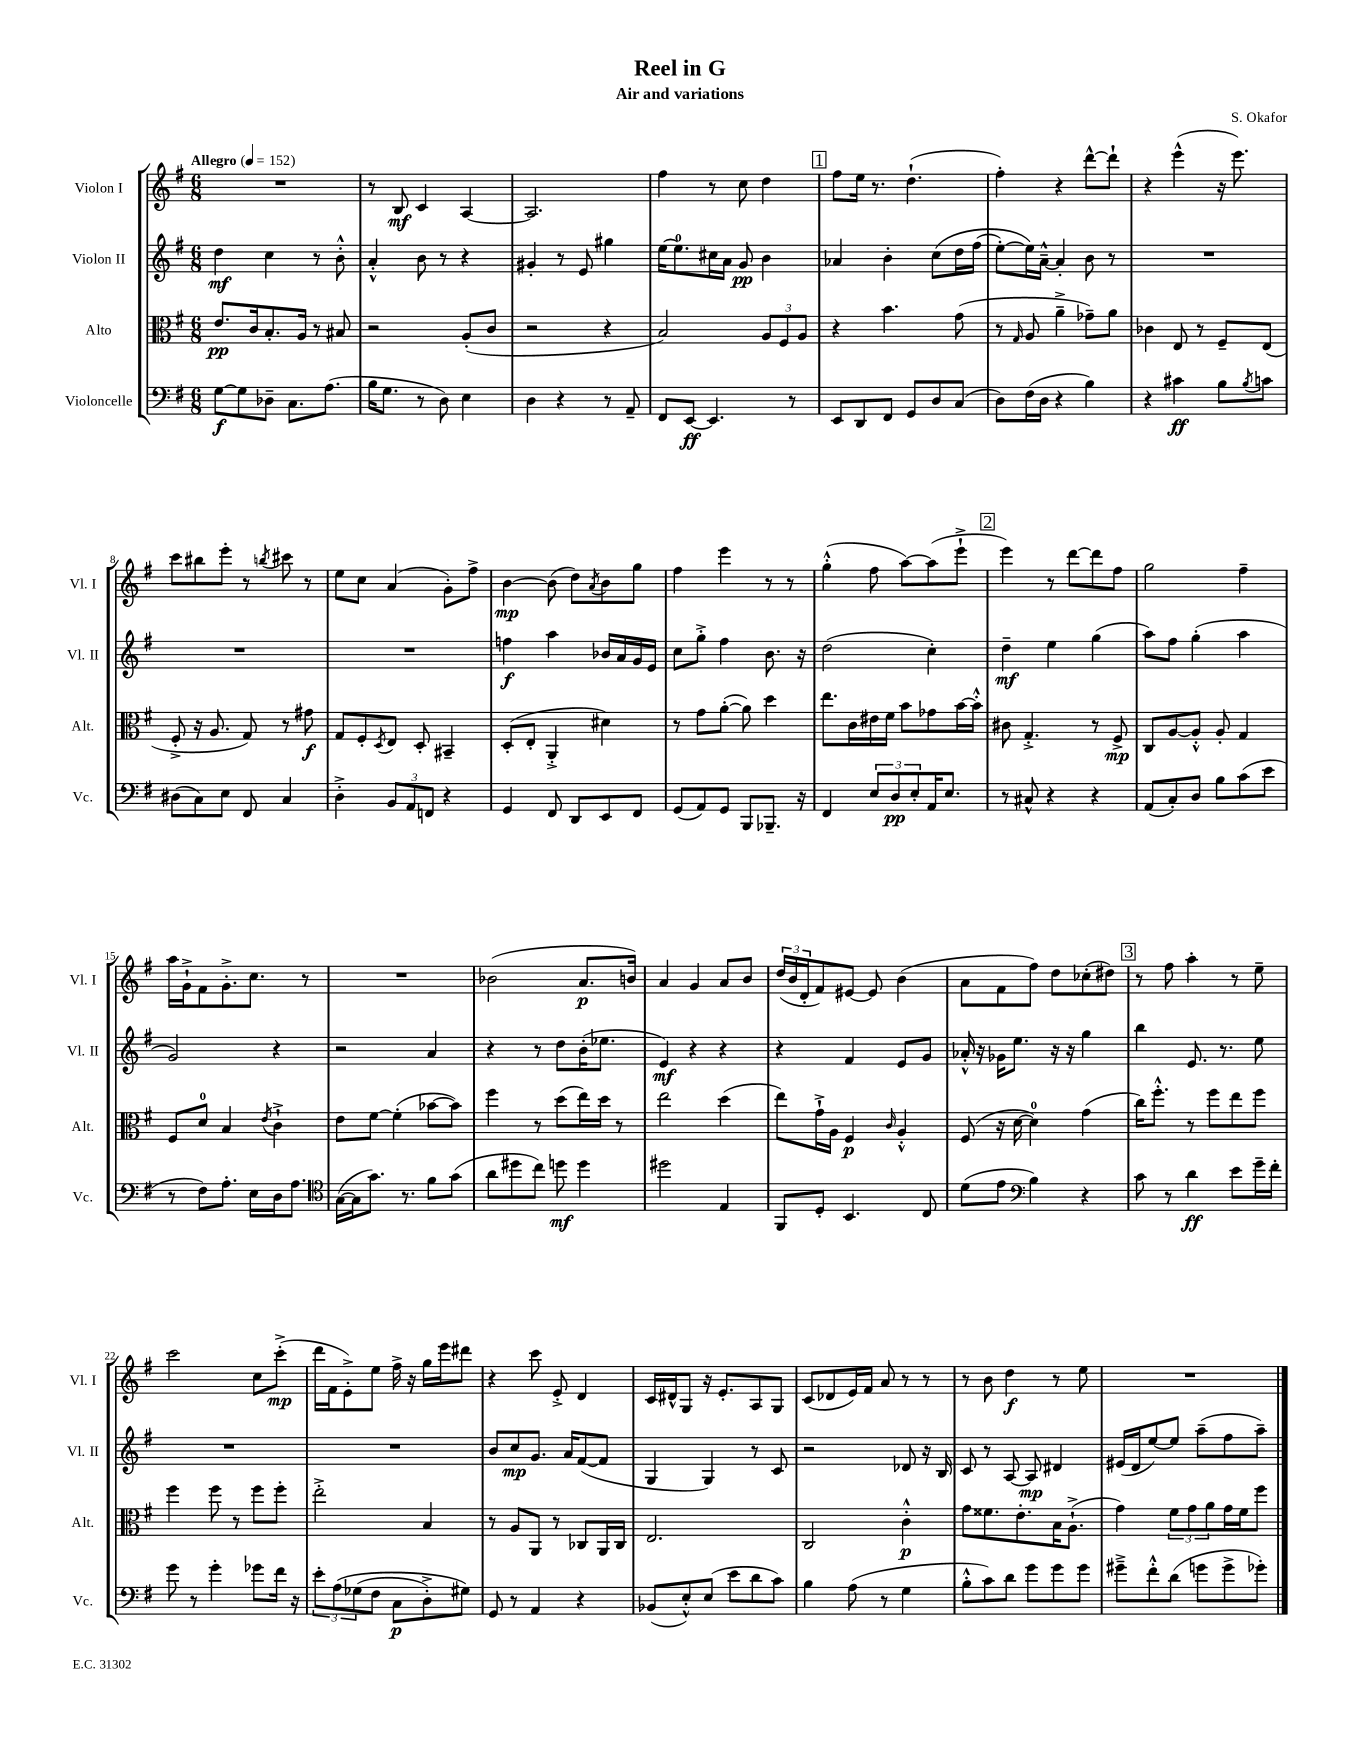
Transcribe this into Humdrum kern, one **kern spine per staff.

**kern	**kern	**kern	**kern
*staff4	*staff3	*staff2	*staff1
*clefF4	*clefC3	*clefG2	*clefG2
*k[f#]	*k[f#]	*k[f#]	*k[f#]
*M6/8	*M6/8	*M6/8	*M6/8
*MM152	*MM152	*MM152	*MM152
[8G	8.e	4dd	2.r
8G]	.	.	.
.	16c	.	.
8D-~	8.B'	4cc	.
8.C	.	.	.
.	16A	.	.
.	8r	8r	.
(8.A	.	.	.
.	8B#	8b'^^	.
=	=	=	=
16B	2r	4a'^^	8r
8.G	.	.	.
.	.	.	8B
8r	.	8b	4c
8D)	.	8r	.
4E	(8A'	4r	[4A
.	8c	.	.
=	=	=	=
4D	2r	4g#'	2.A]
4r	.	8r	.
.	.	8e	.
8r	4r	4gg#	.
8AA~	.	.	.
=	=	=	=
8FF#	2B)	[16ee	4ff#
.	.	8.ee]	.
[8EE	.	.	.
4.EE]	.	16cc#	8r
.	.	16a	.
.	.	8g	8cc
.	12A	4b	4dd
.	12F#	.	.
8r	.	.	.
.	12A	.	.
=	=	=	=
8EE	4r	4a-	8ff#
8DD	.	.	16ee
.	.	.	8.r
8FF#	4.b	4b'	.
8GG	.	.	(4.dd`
8D	.	&(8cc	.
(8C	(8g	16dd	.
.	.	(16ff#	.
=	=	=	=
8D)	8r	[8ee')	4ff#')
.	16qqG	.	.
(16F#	8A	16ee]&)	.
16D	.	[16a~^^	.
4r	4a~^	4a']	4r
4B)	8g-~)	8b	[8ddd^^
.	8a	8r	8ddd`]
=	=	=	=
4r	4c-	2.r	4r
4c#	8E	.	(4eee^^
.	8r	.	.
8B	8F#~	.	16r
.	.	.	8.eee)
8qB	.	.	.
8c	(8E	.	.
=	=	=	=
(8D#	8F#'^	2.r	8ccc
8C)	16r	.	8bb#
.	8.A	.	.
8E	.	.	8eee'
8FF#	8G)	.	8r
.	.	.	8qbb
4C	8r	.	8ccc#
.	8g#	.	8r
=	=	=	=
4D'^	8G	2.r	8ee
.	8F#'	.	8cc
.	8qD	.	.
12BB	8E	.	(4a
12AA	.	.	.
.	8D'	.	.
12FF	.	.	.
4r	4BB#~	.	8g')
.	.	.	8ff#^
=	=	=	=
4GG	(8D'	4ff	[4b
.	8E'	.	.
8FF#	4AA'^	4aa	(8b]
8DD	.	.	8dd)
.	.	.	8qa
8EE	4d#)	16b-	8b
.	.	16a	.
8FF#	.	16g	8gg
.	.	16e	.
=	=	=	=
(8GG	8r	8cc	4ff#
8AA)	8g	8gg'^	.
8GG	([8a'	4ff#	4eee
8BBB	8a])	.	.
8.BBB-~	4dd	8.b	8r
.	.	.	8r
16r	.	16r	.
=	=	=	=
4FF#	8.ee	(2dd	(4gg'^^
.	16c	.	.
12E	16e#	.	8ff#
.	16f#	.	.
12D	.	.	.
.	8b	.	[8aa)
12E'	.	.	.
16AA	8g-	4cc')	(8aa]
8.E	.	.	.
.	[16b	.	8eee`^
.	16b'^^]	.	.
=	=	=	=
8r	8c#	4dd~	4eee)
8C#^^	4.G'^	.	.
4r	.	4ee	8r
.	.	.	[8ddd
4r	8r	(4gg	8ddd]
.	8F#^	.	8ff#
=	=	=	=
(8AA	8C	8aa)	2gg
8C')	[8A	8ff#	.
8D	8A'^^]	(4gg'	.
8B	8A'	.	.
(8c	4G	4aa	4ff#~
8e	.	.	.
=	=	=	=
8r	8F#	2g)	16aa
.	.	.	16g`^
8F#)	8d	.	8f#
8.A'	4B	.	8.g'^
16E	.	.	8.cc
.	8qe	.	.
16D	4c`^	4r	.
8.A	.	.	.
.	.	.	8r
=	=	=	=
*clefC4	*	*	*
([16G	8e	2r	2.r
16G]	.	.	.
8.g)	[8f#	.	.
.	(4f#']	.	.
8.r	.	.	.
8f#	[8b-	4a	.
(8g	8b-])	.	.
=	=	=	=
8a	4ff#	4r	(2b-
8dd#	.	.	.
8cc)	8r	8r	.
8dd	(8dd	8dd	.
4dd	16ee)	(16b'	8.a
.	16dd	8.ee-	.
.	8r	.	.
.	.	.	16b)
=	=	=	=
2dd#	2ee	4e)	4a
.	.	4r	4g
4E	(4dd	4r	8a
.	.	.	8b
=	=	=	=
8FF#	8ee)	4r	(24dd
.	.	.	24b
.	.	.	24d'
8D'	16g`^	.	8f#)
.	16A	.	.
4.BB	4F#	4f#	[8e#
.	.	.	8e#]
.	16qqc	.	.
.	4A'^^	8e	(4b
8C	.	8g	.
=	=	=	=
(8d	(8F#	16a-'^^	8a
.	.	16r	.
8e	16r	16g-	8f#
.	[16d	8.ee	.
*clefF4	*	*	*
4B)	4d])	.	8ff#)
.	.	16r	8dd
.	.	16r	.
4r	(4g	4gg	(8cc-'
.	.	.	8dd#)
=	=	=	=
8c	16cc)	4bb	8r
.	8.ff#'^^	.	.
8r	.	.	8ff#
4d	8r	8.e	4aa'
.	8ff#	.	.
.	.	8.r	.
8e	8ee	.	8r
16g~	8ff#	8ee	8ee~
16f#'	.	.	.
=	=	=	=
8g	4ff#	2.r	2ccc
8r	.	.	.
4g'	8ff#	.	.
.	8r	.	.
8g-	8ff#	.	8cc
16f#	8ff#'	.	(8ccc'^
16r	.	.	.
=	=	=	=
12e'	2ee'^	2.r	16ddd
.	.	.	16f#
&(12A	.	.	.
.	.	.	8e'^)
(12G-	.	.	.
8F#	.	.	8ee
8C	.	.	16ff#^
.	.	.	16r
8D'^)	4B	.	16gg
.	.	.	16eee
8G#&)	.	.	8ddd#
=	=	=	=
8GG	8r	8b	4r
8r	8A	8cc	.
4AA	8AA	8.g	8ccc
.	8r	.	8e'^
.	.	16a	.
4r	8C-	([8f#	4d
.	16AA	8f#]	.
.	16C-	.	.
=	=	=	=
(8BB-	2.E	4G	16c
.	.	.	16d#^^
8E'^^)	.	.	8G
(8E	.	4G)	16r
.	.	.	8.e'
8e	.	.	.
8d	.	8r	8A
8c)	.	8c	8G
=	=	=	=
4B	2C	2r	(8c
.	.	.	8d-
(8A	.	.	16e)
.	.	.	16f#
8r	.	.	8a
4G	4c'^^	8d-	8r
.	.	16r	8r
.	.	16B	.
=	=	=	=
8B'^^	8g	8c	8r
8c)	8.f##	8r	8b
8d	.	[8A	4dd
.	8.e'	.	.
8g	.	8A]	.
8g	16B	4d#	8r
.	(8.A`^	.	.
8g	.	.	8ee
=	=	=	=
8g#~^	4g)	(16e#	2.r
.	.	16d	.
8f#'^^	.	[8ee)	.
(8d	12f#	8ee]	.
.	12g	.	.
8g	.	(8aa~	.
.	12a	.	.
8g^	16g	8ff#	.
.	16f#	.	.
8g-')	8ff#	8aa~)	.
==	==	==	==
*-	*-	*-	*-
